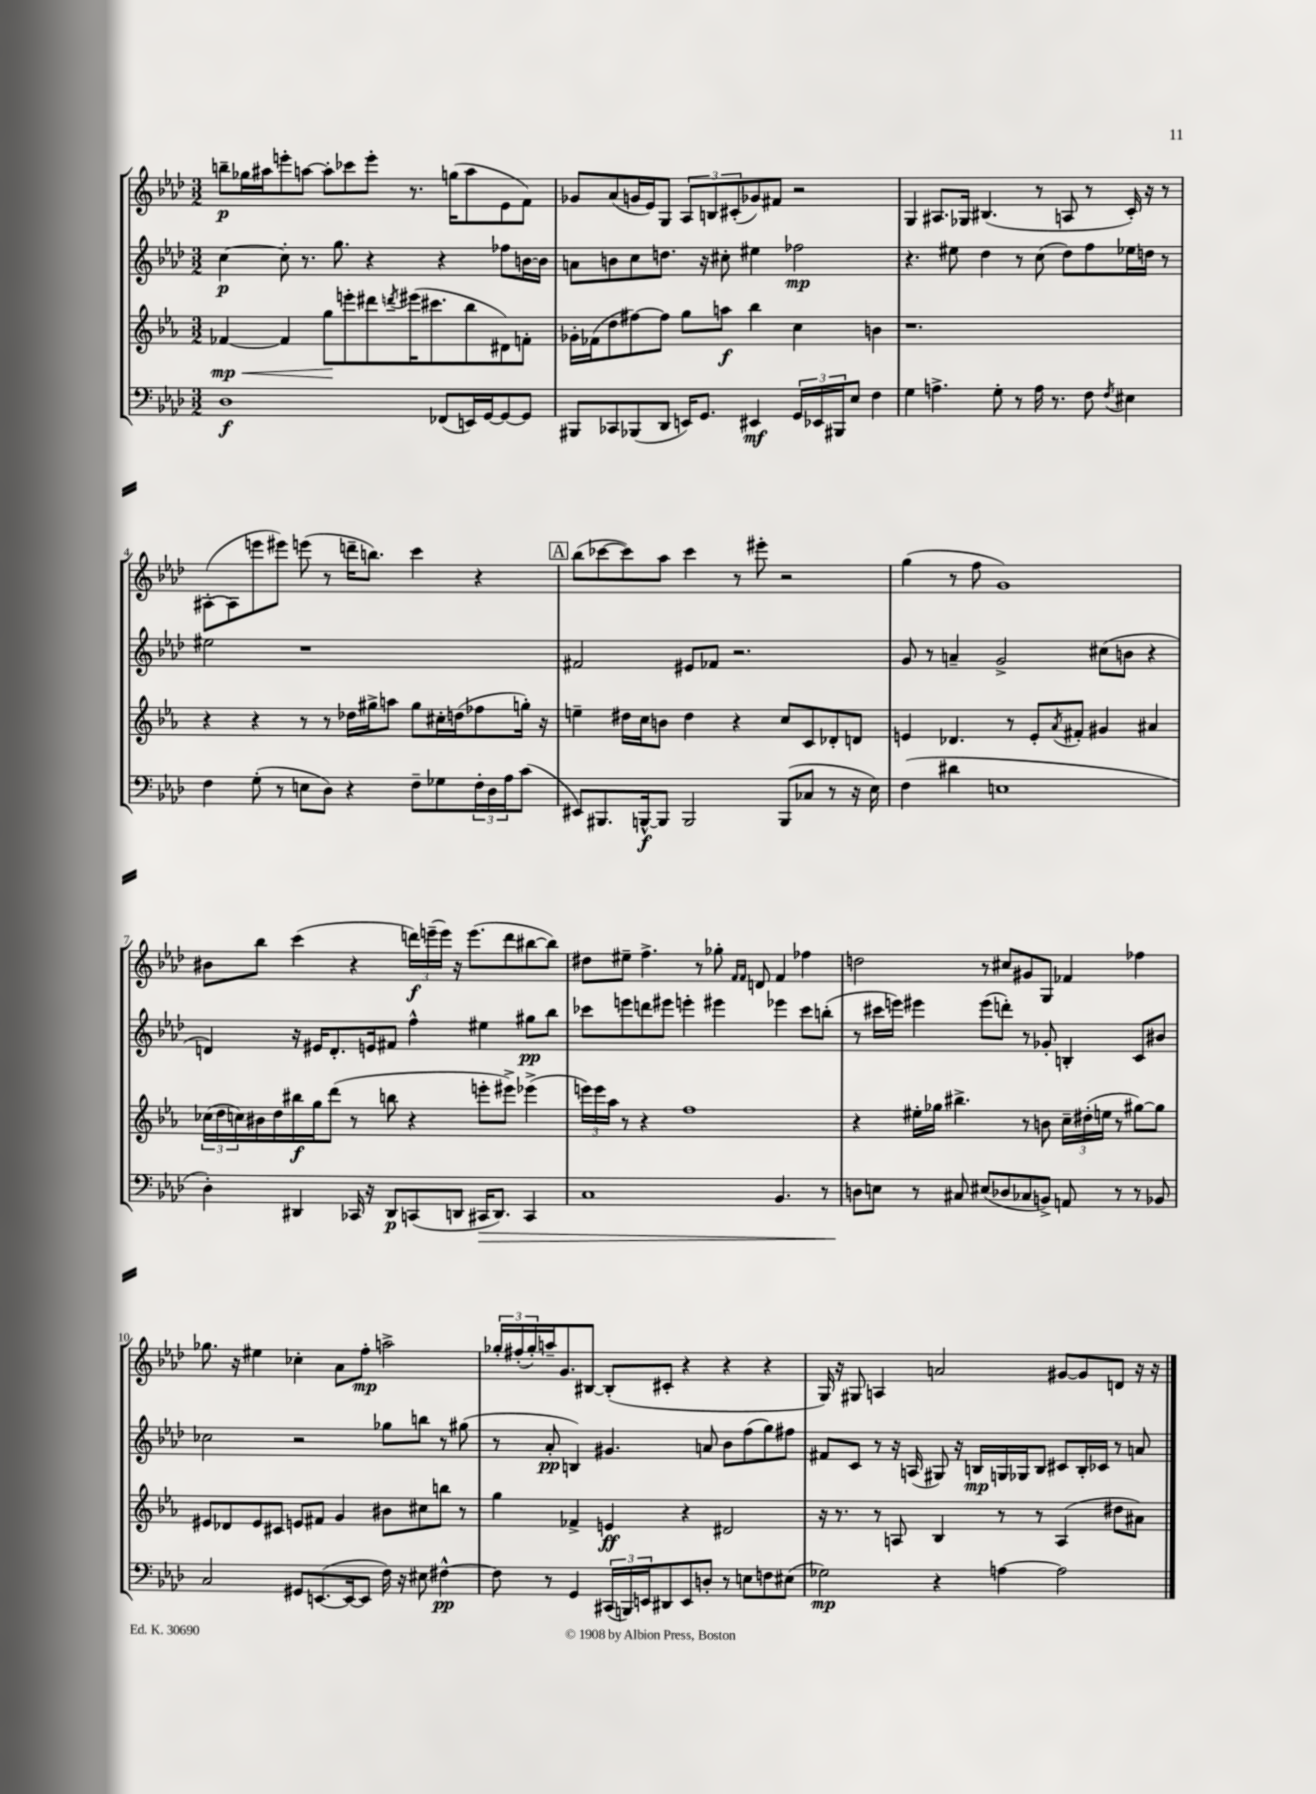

**kern	**kern	**kern	**kern
*staff4	*staff3	*staff2	*staff1
*clefF4	*clefG2	*clefG2	*clefG2
*k[b-e-a-d-]	*k[b-e-a-]	*k[b-e-a-d-]	*k[b-e-a-d-]
*M3/2	*M3/2	*M3/2	*M3/2
1D-	[4f-	[4cc	8bb~
.	.	.	16gg-
.	.	.	16aa#
.	4f-]	8cc']	8eee'
.	.	8.r	[8aa
.	8gg	.	8aa']
.	.	8.gg	.
.	8eee'	.	8ccc-
.	8ddd#	4r	8eee'
.	8qddd	.	.
.	(16eee#	.	8.r
.	8.ccc#	.	.
(8FF-	.	4r	.
.	.	.	(16gg
16EE)	8bb-	.	8aa
[16GG	.	.	.
8GG_	8d#)	8ff-	8e-
8GG]	8f'	[16b	8f)
.	.	16b]	.
=	=	=	=
8BBB#	16g-'	8a	8g-
.	(16f-	.	.
8CC-	8dd	8b	(8a-
(8BBB-	[8ff#)	8cc	16g
.	.	.	16e-)
8DD-	8ff#]	8.dd	8G
16EE)	8gg	.	12A-
8.GG	.	16r	.
.	.	.	12B
.	8aa	8cc#'	.
.	.	.	(12c#'
4EE#	4bb-	4ee#	8g-)
.	.	.	8f#
24GG	4cc	2ff-	2r
24EE-	.	.	.
24BBB#	.	.	.
8E-	.	.	.
4F	4b	.	.
=	=	=	=
4G	1.r	4.r	4G
4.A^	.	.	8.A#
.	.	8ee#	.
.	.	.	16G-
.	.	4dd-	(4.B#
8G'	.	.	.
8r	.	8r	.
16A	.	(8cc	8r
8.r	.	.	.
.	.	8dd-)	8A
8F	.	8ff	8r
8qF	.	.	.
4E#	.	16ee-	16c')
.	.	16dd	16r
.	.	8r	8r
=	=	=	=
4F	4r	2ee#	([8A#'
.	.	.	8A#]
(8G'	4r	.	8eee
8r	.	.	8eee#)
8E	8r	1r	(8eee
8D-)	8r	.	8r
4r	16dd-	.	16ddd~
.	16gg#^	.	8.bb)
.	8aa	.	.
8F~	8gg#	.	4ccc
8G-	16cc#'	.	.
.	(16dd	.	.
24F'	8ff-	.	4r
24D-	.	.	.
24A-	.	.	.
(8c	16gg')	.	.
.	16r	.	.
=	=	=	=
8EE#)	4ee~	2f#	(8bb-
8.BBB#	.	.	[8ccc-
.	16dd#	.	8ccc-])
[16BBB^^	16cc	.	.
8BBB]	8b	.	8aa-
2BBB	4dd#	8e#	4ccc-
.	.	8f-	.
.	4r	2.r	8r
.	.	.	8eee#'
(8BBB	8cc	.	2r
8C-	8c	.	.
8r	8d-'	.	.
16r	8d	.	.
16E-)	.	.	.
=	=	=	=
(4F	4e	8g	(4gg
.	.	8r	.
4d#	4.d-	4a~	8r
.	.	.	8ff
1E	.	2g^	1g)
.	8r	.	.
.	8e'	.	.
.	8qa-	.	.
.	8f#'	.	.
.	4g#	(8cc#	.
.	.	8b	.
.	4a#	4r	.
=	=	=	=
4D-')	(24cc-	4d)	8b#
.	24dd	.	.
.	24cc)	.	.
.	16b#	.	8bb-
.	16dd	.	.
4DD#	16bb#	16r	(4ccc
.	16gg	16e#	.
.	(8ddd	8.d'	.
16CC-	8r	.	4r
16r	.	16e	.
8DD#	8bb	8f#	.
(8CC	4r	4ff^^	24ddd)
.	.	.	(24eee~
.	.	.	24eee)
8DD	.	.	16r
.	.	.	(8.eee
16CC#	8eee'	4ee#	.
8.DD)	.	.	.
.	8eee#^)	.	8ddd
4CC#	(4eee-^	8gg#	[8bb#
.	.	8bb-	8bb#])
=	=	=	=
1C	24eee)	8ccc-	8dd#
.	24eee	.	.
.	24aa-	.	.
.	8r	8eee	8ee#~
.	4r	8ddd	4.ff^
.	.	8eee#	.
.	1ff	4eee'	.
.	.	.	8r
.	.	4eee#	8gg-'
.	.	.	16qqf
.	.	.	16qqf
.	.	.	8d
4.BB-	.	4eee-	4f
.	.	8ccc-	4ff-
8r	.	(8bb'	.
=	=	=	=
8D	4r	8r	2dd
8E	.	16ccc#	.
.	.	16eee)	.
8r	16ee#'	4eee#	.
.	16gg-	.	.
8C#	4.bb#^	.	.
(8E#	.	(8eee#	8r
8D-	.	8ddd')	8cc#
8C-	8r	8r	8g#
8BB^)	8b	8g-'	8G
8AA	24cc~	4B'	4f-
.	(24dd#'	.	.
.	24ee	.	.
8r	8r	.	.
8r	[8gg#)	8c	4ff-
8BB-	8gg#]	8b#	.
=	=	=	=
2C	8e#	2cc-	8.gg-
.	8d-	.	.
.	.	.	16r
.	8e#	.	4ee#
.	8c#	.	.
8GG#	8e	2r	4cc-'
([8.EE	8f#	.	.
.	4g	.	8a-
16EE_	.	.	.
8EE]	.	.	8ff'
16F)	8b#	8gg-	2aa^
16r	.	.	.
8E#	8cc#	8bb	.
[4F#^^	8bb	8r	.
.	8r	(8gg#	.
=	=	=	=
8F#]	4gg	8r	24gg-'
.	.	.	(24ff#'
.	.	.	24gg-')
8r	.	8a-'	16aa~
.	.	.	8.g
4GG	4f-^	4B)	.
.	.	.	[8B#
(24CC#	4e	4.g#	(8B#']
24BBB)	.	.	.
24EE	.	.	.
8DD#	.	.	8c#'
8EE	4r	.	4r
8D'	.	8a	.
8r	2d#	8b-	4r
8E	.	(8ff	.
8F	.	8gg)	4r
(8E#	.	8ff#	.
=	=	=	=
2G-)	16r	8f#	16G)
.	8.r	.	16r
.	.	8c	8G#
.	8r	8r	4A
.	8A	16r	.
.	.	(16A	.
4r	4B-	8G#)	2a
.	.	16r	.
.	.	16B	.
[4A	8r	16G	.
.	.	16G-	.
.	8r	8B	.
2A]	(4A	8c#	[8g#
.	.	16B'	8g#]
.	.	16c-	.
.	8dd#	8r	8d
.	8a#)	8a	16r
.	.	.	16r
==	==	==	==
*-	*-	*-	*-
